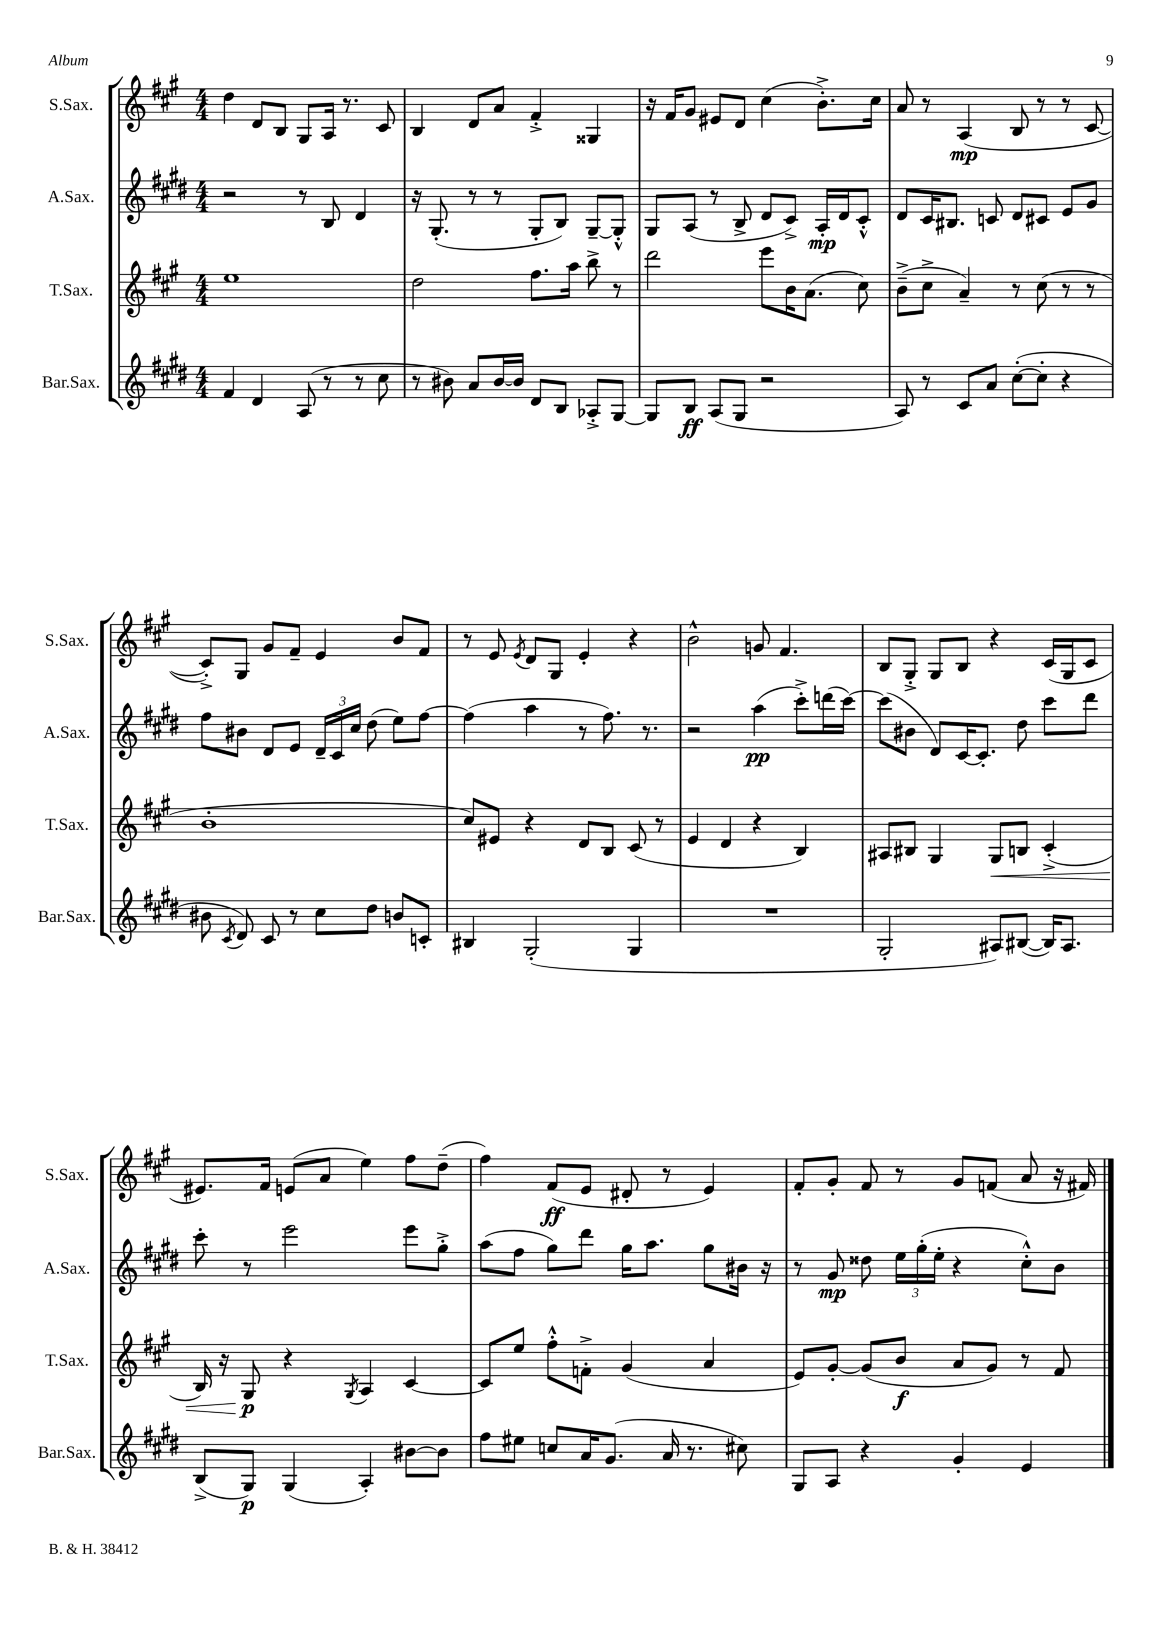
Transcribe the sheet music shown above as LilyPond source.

<<
\new StaffGroup <<
\new Staff = "s0" \with { instrumentName = "S.Sax." shortInstrumentName = "S.Sax." } {
    \clef treble \key a \major \numericTimeSignature \time 4/4
    \autoBeamOff d''4 d'8[ b8] gis8[ a16] r8. cis'8 |
    b4 d'8[ a'8] fis'4-.-> gisis4 |
    r16 fis'16[ gis'8] eis'8[ d'8] cis''4( b'8.[-.->) cis''16] |
    a'8 r8 a4\mp( b8 r8 r8 cis'8~ |
    cis'8[-.->) gis8] gis'8[ fis'8]-- e'4 b'8[ fis'8] |
    r8 e'8 \acciaccatura { e'8 } d'8[ gis8] e'4-. r4 |
    b'2-^ g'8 fis'4. |
    b8[ gis8]-.-> gis8[ b8] r4 cis'16[( gis16 cis'8] |
    eis'8.[) fis'16] e'8[( a'8] e''4) fis''8[ d''8]--( |
    fis''4) fis'8[\ff( e'8] dis'8-. r8 e'4) |
    fis'8[-. gis'8]-. fis'8 r8 gis'8[ f'8]( a'8 r16 fis'16) \bar "|." |
}
\new Staff = "s1" \with { instrumentName = "A.Sax." shortInstrumentName = "A.Sax." } {
    \clef treble \key e \major \numericTimeSignature \time 4/4
    \autoBeamOff r2 r8 b8 dis'4 |
    r16 gis8.-.( r8 r8 gis8[-. b8]) gis8[~-- gis8]-.-^ |
    gis8[ a8]( r8 b8-> dis'8[ cis'8]->) a16[-.\mp dis'16 cis'8]-.-^ |
    dis'8[ cis'16 bis8.] c'8 dis'8[ cis'8] e'8[ gis'8] |
    fis''8[ bis'8] dis'8[ e'8] \tuplet 3/2 { dis'16[-- cis'16 cis''16] } dis''8( e''8[) fis''8]~ |
    fis''4( a''4 r8 fis''8.) r8. |
    r2 a''4\pp( cis'''8[-.->) d'''16( cis'''16]~) |
    cis'''8[( bis'8] dis'8[) cis'16~ cis'8.]-. dis''8 cis'''8[ dis'''8] |
    cis'''8-. r8 e'''2 e'''8[ gis''8]-.-> |
    a''8[( fis''8] gis''8[) dis'''8] gis''16[ a''8.] gis''8[ bis'16] r16 |
    r8 gis'8\mp disis''8 \tuplet 3/2 { e''16[ gis''16-.( e''16]-. } r4 cis''8[-.-^) b'8] \bar "|." |
}
\new Staff = "s2" \with { instrumentName = "T.Sax." shortInstrumentName = "T.Sax." } {
    \clef treble \key a \major \numericTimeSignature \time 4/4
    \autoBeamOff e''1 |
    d''2 fis''8.[ a''16] b''8-> r8 |
    d'''2 e'''8[ b'16 a'8.]( cis''8) |
    b'8[--->( cis''8]-> a'4--) r8 cis''8( r8 r8 |
    b'1-. |
    cis''8[) eis'8] r4 d'8[ b8] cis'8( r8 |
    e'4 d'4 r4 b4) |
    ais8[ bis8] gis4 gis8[\< b8] cis'4-.->( |
    b16) r16 gis8\p\! r4 \acciaccatura { gis8 } a4 cis'4~ |
    cis'8[ e''8] fis''8[-.-^ f'8]-.-> gis'4( a'4 |
    e'8[) gis'8]~-. gis'8[( b'8]\f a'8[ gis'8]) r8 fis'8 \bar "|." |
}
\new Staff = "s3" \with { instrumentName = "Bar.Sax." shortInstrumentName = "Bar.Sax." } {
    \clef treble \key e \major \numericTimeSignature \time 4/4
    \autoBeamOff fis'4 dis'4 a8( r8 r8 cis''8 |
    r8 bis'8) a'8[ bis'16~ bis'16] dis'8[ b8] aes8[-.-> gis8]~ |
    gis8[ b8]\ff a8[( gis8] r2 |
    a8) r8 cis'8[ a'8] cis''8[~-.( cis''8]-. r4 |
    bis'8 \acciaccatura { cis'8 } dis'8) cis'8 r8 cis''8[ dis''8] b'8[ c'8]-. |
    bis4 gis2-.( gis4 |
    R1 |
    gis2-. ais8[) bis8]~( bis16[) ais8.] |
    b8[->( gis8]\p) gis4( a4-.) bis'8[~ bis'8] |
    fis''8[ eis''8] c''8[ a'16 gis'8.]( a'16 r8. cis''8) |
    gis8[ a8] r4 gis'4-. e'4 \bar "|." |
}
>>
>>
\layout { \context { \Score \remove "Bar_number_engraver" } }
